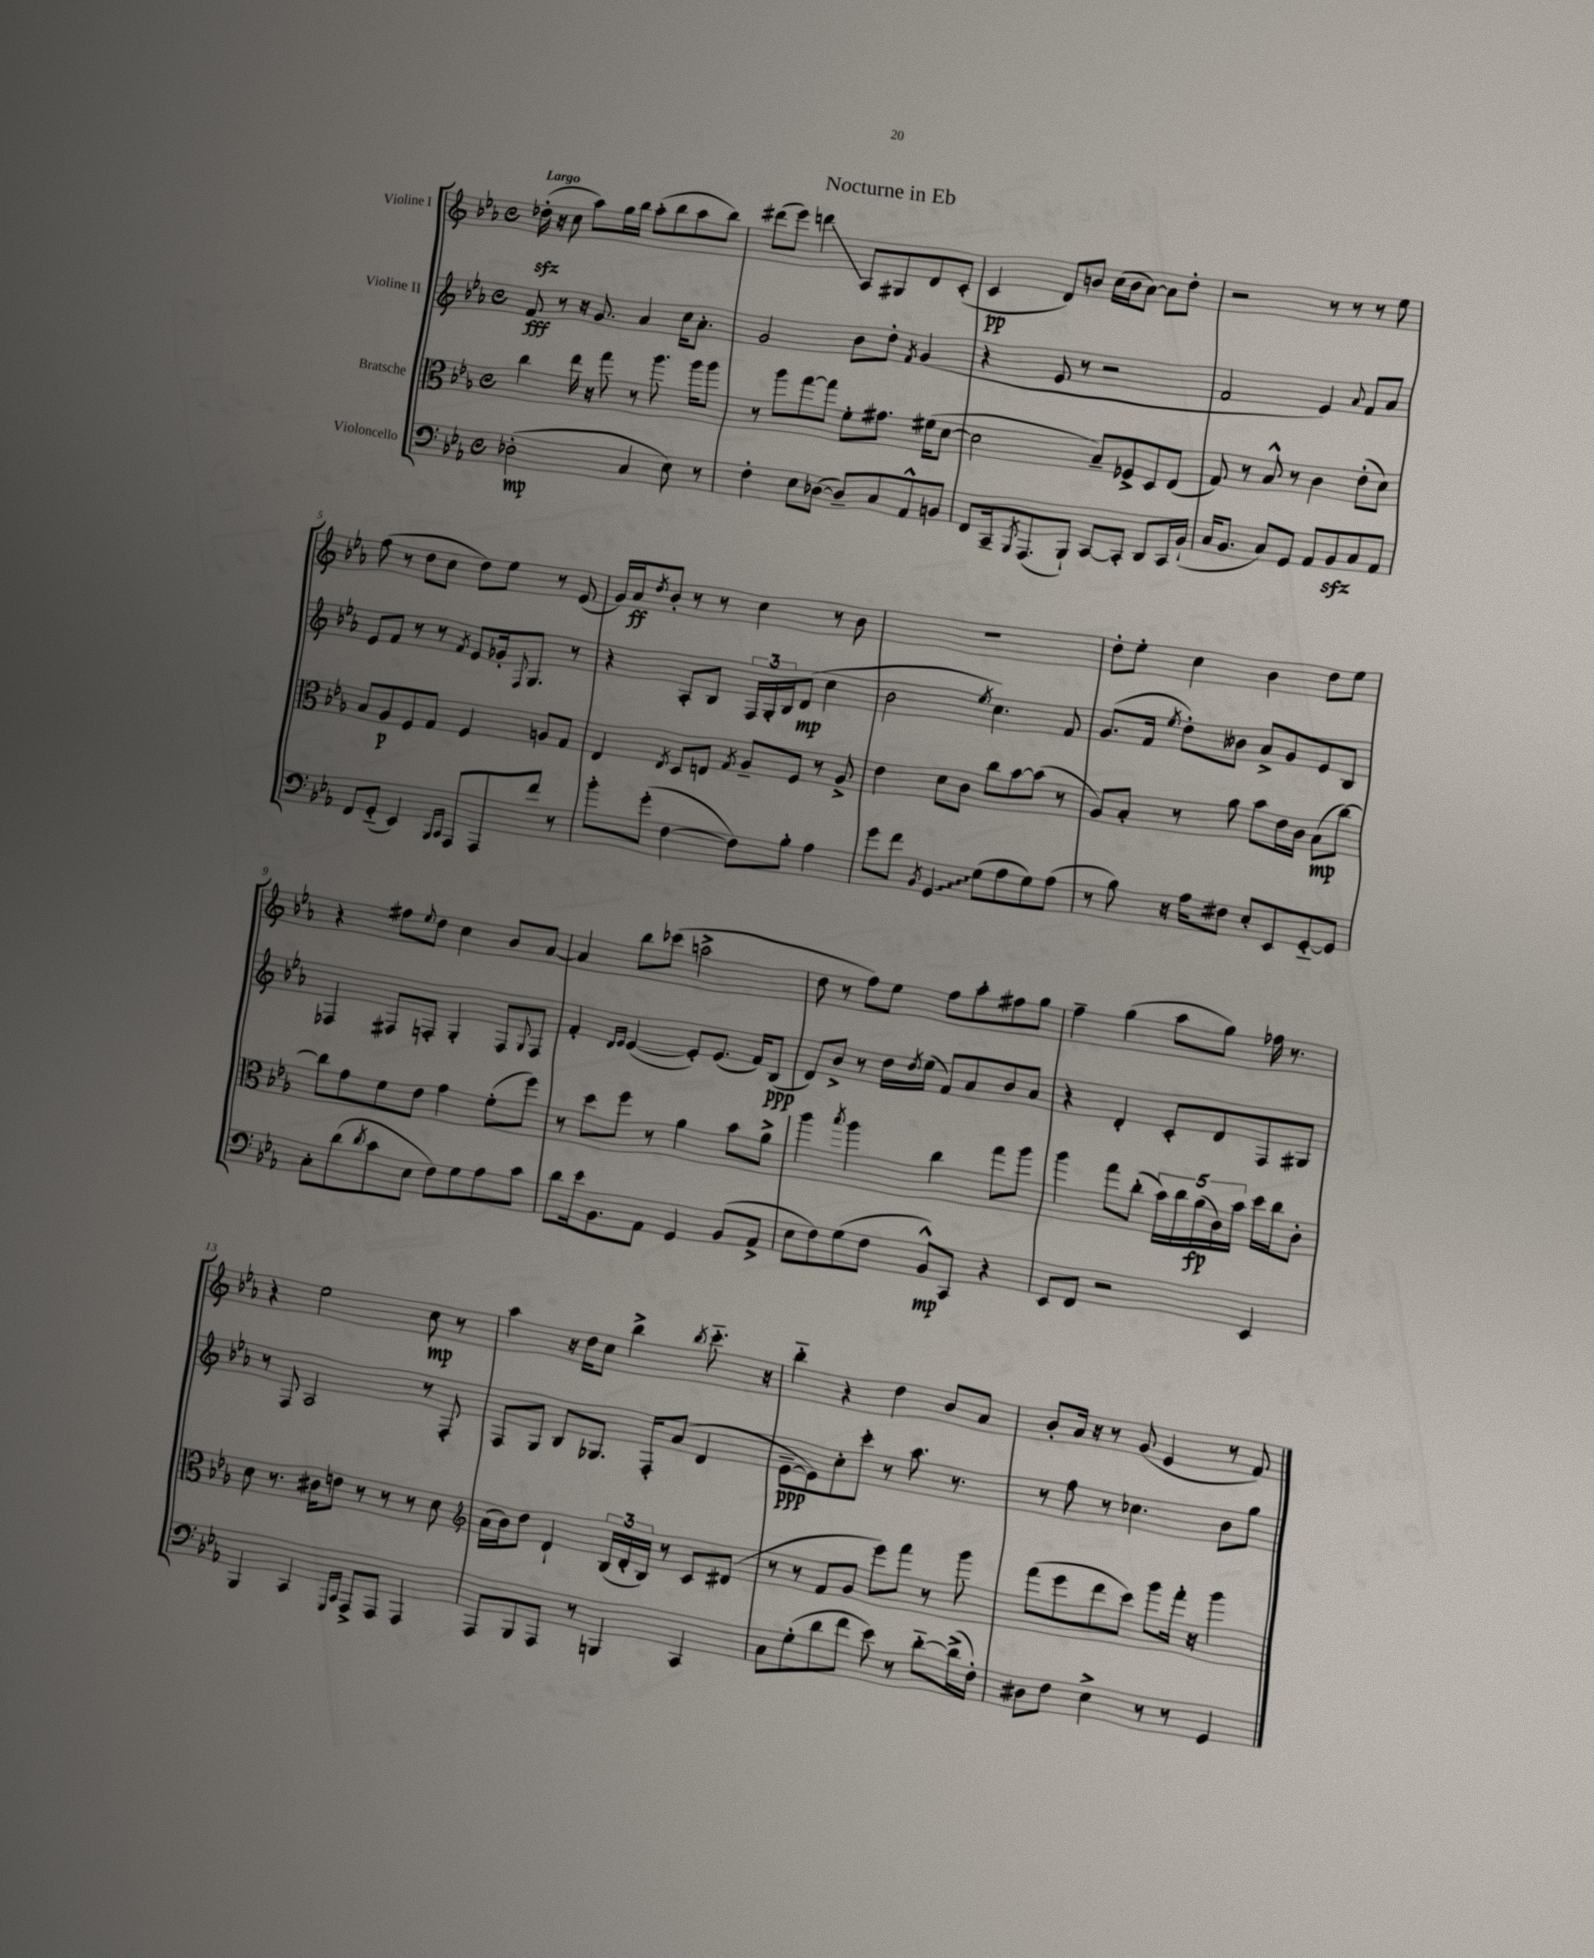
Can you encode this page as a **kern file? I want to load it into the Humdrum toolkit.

**kern	**kern	**kern	**kern
*staff4	*staff3	*staff2	*staff1
*clefF4	*clefC3	*clefG2	*clefG2
*k[b-e-a-]	*k[b-e-a-]	*k[b-e-a-]	*k[b-e-a-]
*M4/4	*M4/4	*M4/4	*M4/4
*met(c)	*met(c)	*met(c)	*met(c)
(2D-'\	4cc\	8f/	(16dd-'\
.	.	.	16r
.	.	8r	8cc\
.	16ee-\	16r	8aa-\L)
.	16r	8.g/	.
.	8gg\	.	16gg\L
.	.	.	16bb-\JJ
4C/	8r	4a-/	(8aa-'\L
.	8.aa-\	.	8bb-\
8E-\)	.	16cc\LK	8aa-\
.	16aa-\LK	8.a-'\J	.
8r	8aa-\J	.	8bb-\J)
=	=	=	=
4F'\	8r	2g/	(8ddd#\L
.	8aa-\L	.	8eee-\J)
8E-\L	[8gg\	.	4ddd\
([8D-\J	8gg\]J	.	.
8D-~/]L)	8f'\L	8b-\L	8A-/L
8C/	8.g#\J	8dd'\J	8G#/
.	.	8qf/	.
8AA-^^/	.	(4g/	8d/
.	(16f#\LK	.	.
8BB/J	[8d\J	.	(8c'/J
=	=	=	=
8FF/L	2d\]	4r	4c/
16CC~/k	.	.	.
8qBBB-/	.	.	.
(8.AAA-/	.	.	.
.	.	8e-/	8d/L)
8BBB-`/J)	.	8r	8b/J
[8CC/L	8B-~/L)	2r	(16cc\LL
.	.	.	16b\J
8CC'/]J	8F-^/	.	[8a-\J)
8DD/L	8D/	.	8a-\]L
16CC/L	(8E-/J	.	8dd'\J
(16BB-`/JJ	.	.	.
=	=	=	=
16C/LK	8G/)	2f/	2r
8.BB-/J	.	.	.
.	8r	.	.
8C/L)	8B-^^/	.	.
8GG/J	8r	.	.
8AA-/L	4c\	4e-/)	8r
8BB-/	.	.	8r
.	.	8qqa-/	.
8C/	(8e-'\L	8f/L	8r
8AA-/J	8d\J)	8a-/J	8ee-\
=	=	=	=
8FF/L	8B-/L	8e-/L	(8ff\
(8GG'~/J	8A-/	8f/J	8r
4EE-/)	8F/	8r	8dd\L
.	8G/J	8r	8cc\J
16qqBBB-/LL	.	.	.
16qqCC/JJ	.	8qf/	.
8AAA-/L	4F/	8e-/L	8dd\L)
8AAA-/	.	16g-'/k	8ee-\J
.	.	8qqF/	.
.	.	8.G/J	.
8f/J	8A/L	.	8r
8r	8G/J	8r	(8e-/
=	=	=	=
8b-'\L	4E-/	4r	16g/LL)
.	.	.	16a-/J
.	.	.	8qdd/
(8g'\J	.	.	8b-'/J
.	8qE-/	.	.
[4F\	8D/L	8A-'/L	8r
.	8E/J	8B-/J	8r
.	8qG/	.	.
8F\]L)	8A-~/L	24F/LL	4cc\
.	.	24G'/	.
.	.	24B-/J	.
8B-'\J	8F/J	(8d/J	.
4A-\	8r	4cc\	8r
.	8A-^/	.	8b-\
=	=	=	=
8g\L	4e-\	2b-\	1r
8f\J	.	.	.
8qBB-/	.	.	.
4GG/	8d\L	.	.
.	8c\J	.	.
.	.	8qee-/	.
(8G\L	8cc\L	4.cc\)	.
8A-\	[8b-\	.	.
8G\)	(8b-\]J	.	.
(8A-\J	8r	8f/	.
=	=	=	=
8r	8A-/L)	(8.g/L	8dd'\L
8B-\)	8B-'/J	.	8ee-'\J
.	.	16f/Jk	.
.	.	8qee-/	.
16r	8r	8dd'\L)	4cc\
16A-\LK	.	.	.
8F#\J	8a-\	8b--\J	.
8E-'/L	8b-\L	8a-^/L	4b-\
8EE-/	16e-\L	8g/	.
.	16c\JJ	.	.
[8GG'~/	(8B-\L	8e-/	8dd\L
8GG/]J	[8cc\J)	8B-/J	8ee-\J
=	=	=	=
8C'\L	8cc\]L	4F-/	4r
(8d\	8g\	.	.
8qd/	.	.	.
8c\	8f\	8F#/L	8ff#\L
.	.	.	8qqee-/
8E-\J	8e-\J	8F'/J	8dd\J
8F\L)	4g\	4G'/	4cc\
8G\	.	.	.
8A-\	(8f'\L	8F/L	8b-/L
.	.	8qqG/	.
8c\J	8ff\J)	8F/J	[8a-/J
=	=	=	=
8d\L	8r	4f'/	4a-/]
16e-\k	8dd\L	.	.
8.BB-\	.	.	.
.	.	16qqd/LL	.
.	.	16qqe-/JJ	.
.	8ff\J	([4e-/	8bb-\L
8AA-\J	8r	.	(8ccc-\J
4GG/	4a-\	8e-'/]L)	2aa^\
.	.	(8.e-/J	.
(8BB-/L	8b-\L	.	.
.	.	16f/LK)	.
8AA-^/J	8a-^\J	(8B-/J	.
=	=	=	=
8E-\L	4aa-\	8d/L)	8dd\
8F\)	.	8b-^/J	8r
.	8qbb-/	.	.
(8G\	4aa-\	8r	8ff\L)
8F\J	.	16dd\LL	8ee-\J
.	.	8qdd/	.
.	.	(16ee-\JJ	.
8BB-^^/L)	4cc\	8f/L)	8ff\L
8CC/J	.	8a-/	8aa-'\
4r	8gg\L	8b-/	8ff#\
.	8aa-\J	8a-/J	8gg\J
=	=	=	=
8EE-/L	4aa-\	4r	4ff~\
8FF/J	.	.	.
2r	8gg\L	4d'/	(4gg\
.	(8cc'\J	.	.
.	20b-\LL)	8c'/L	8aa-\L
.	20cc\	.	.
.	(20a-\	.	.
.	.	8d/	8gg\J)
.	20c\)	.	.
.	20b-\JJ	.	.
4EE-/	16dd\LL	8F/	16ff-\
.	16cc\J	.	8.r
.	8c'\J	8G#/J	.
=	=	=	=
4BBB-/	8d\	8r	4r
.	8.r	8F/	.
4CC/	.	2A-/	2ee-\
.	16c#\LK	.	.
.	8e\J	.	.
16qqGGG/LL	.	.	.
16qqCC/JJ	.	.	.
8AAA-^/L	8r	.	.
8AAA-/J	8r	.	.
4AAA-/	8r	8r	8cc\
.	8d\	8F'/	8r
=	=	=	=
*	*clefG2	*	*
8AAA-/L	(16a-\LL	8F/L	4aa-\
.	16b-\J)	.	.
8BBB-/	8dd\J	8G/J	.
8AAA-/J	4d`/	8B-/L	16r
.	.	.	16dd\LK
8r	.	8.G-/J	8cc\J
4BBB/	(24B-/LL	.	4bb-^\
.	24d'/	.	.
.	.	16F'/LK	.
.	24B-/JJ)	.	.
.	8r	(8a-/J	.
.	.	.	8qbb-/
4CC/	8c/L	4d/	8.ccc'~\
.	(8d#/J	.	.
.	.	.	16r
=	=	=	=
8C\L	8r	[8e-~\L	4bb-'~\
(8G'\	8r	8e-\])	.
8d\	8f/L	8cc'\	4r
8f\J	8g/J	8ccc'\J	.
8e-\)	8eee-\L)	8r	4dd\
8r	8fff\J	8.aa-\	.
[8d'~\L	8r	.	8b-/L
.	.	8.r	.
(16d^\]L	8ggg\	.	8a-/J
16F'\JJ)	.	.	.
=	=	=	=
8D#\L	(8fff\L	8r	8b-'/L
8F\J	8eee-\	8ff\	16a-/Jk
.	.	.	16r
4E-^\	8ddd\	8r	8r
.	8ccc\J)	4.cc-\	(8g/
8r	8ggg\L	.	4e-/
8r	16fff'\Jk	.	.
.	16r	.	.
4GG/	4ggg\	8b-\L	8r
.	.	8gg\J	8f/)
==	==	==	==
*-	*-	*-	*-
